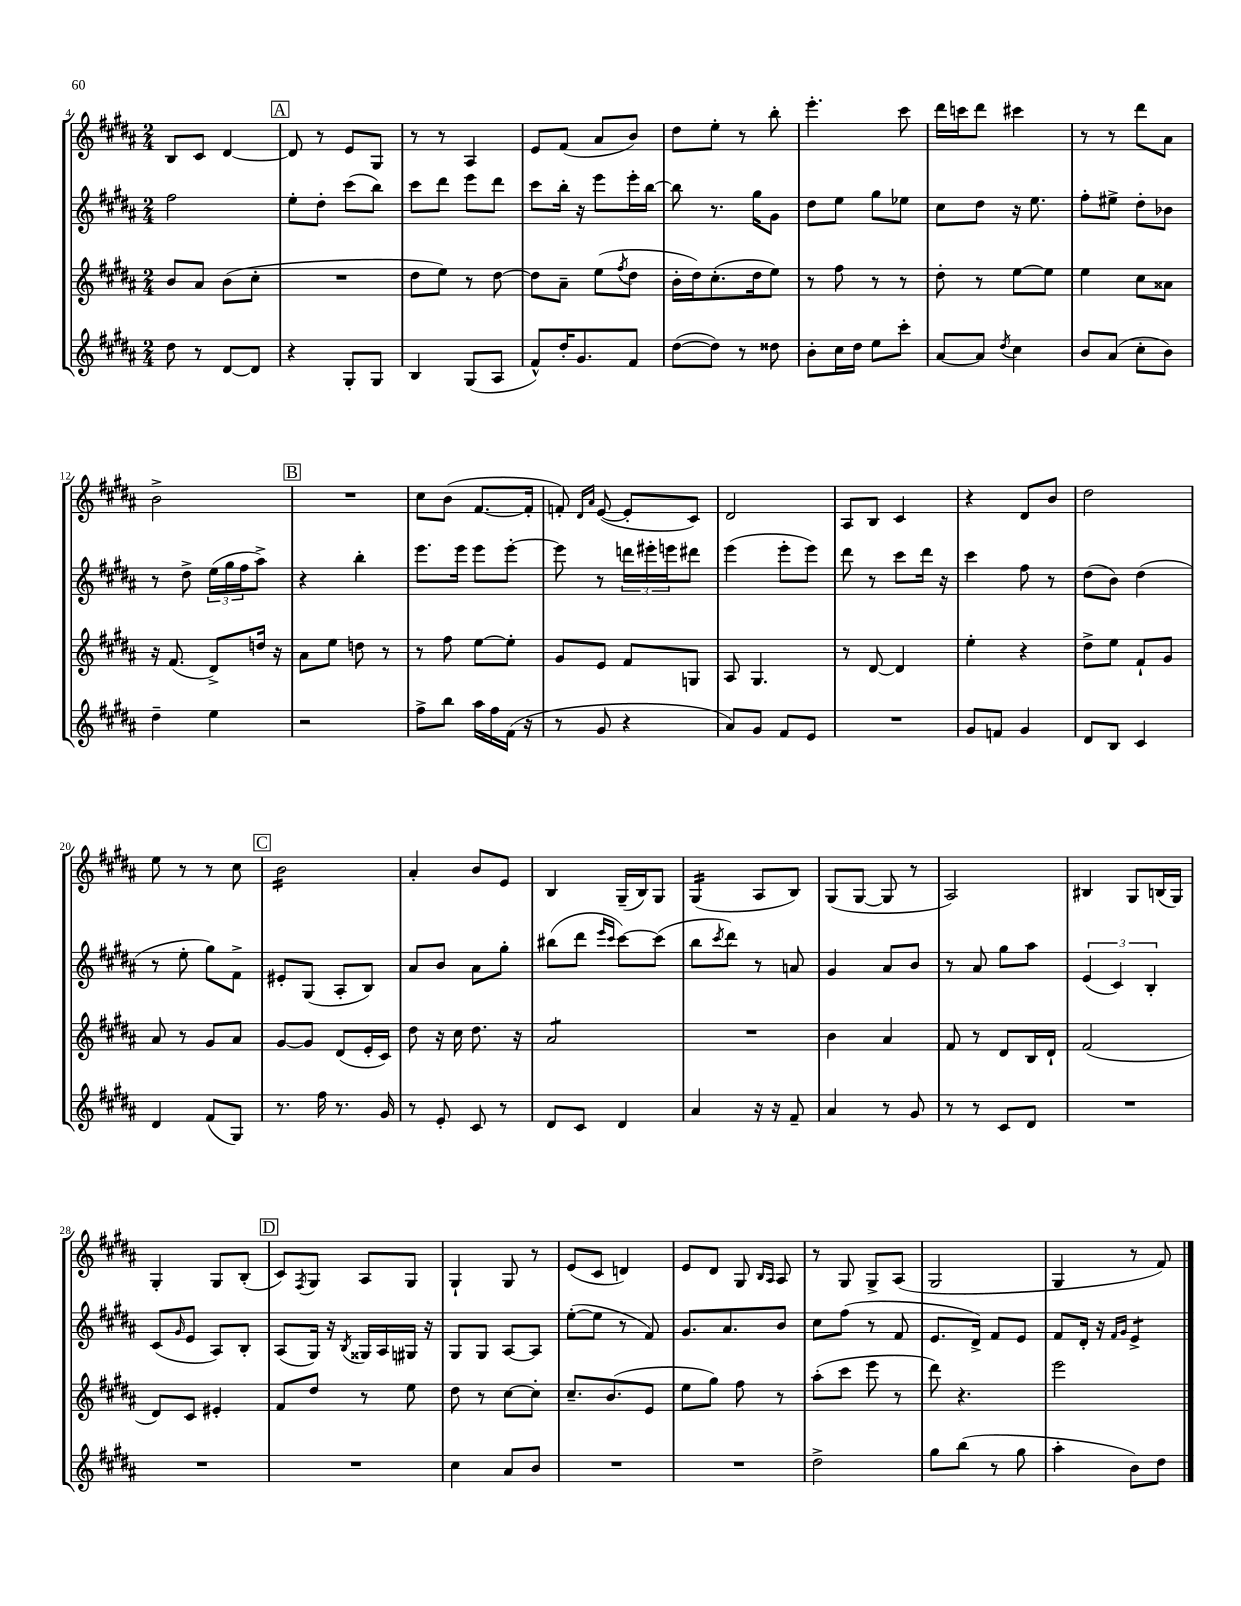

**kern	**kern	**kern	**kern
*staff4	*staff3	*staff2	*staff1
*clefG2	*clefG2	*clefG2	*clefG2
*k[f#c#g#d#a#]	*k[f#c#g#d#a#]	*k[f#c#g#d#a#]	*k[f#c#g#d#a#]
*M2/4	*M2/4	*M2/4	*M2/4
8dd#	8b	2ff#	8B
8r	8a#	.	8c#
[8d#	(8b	.	[4d#
8d#]	8cc#'	.	.
=	=	=	=
4r	2r	8ee'	8d#]
.	.	8dd#'	8r
8G#'	.	(8ccc#	8e
8G#	.	8bb)	8G#
=	=	=	=
4B	8dd#	8ccc#	8r
.	8ee)	8ddd#	8r
(8G#	8r	8eee	4A#
8A#	[8dd#	8ddd#	.
=	=	=	=
8f#^^)	8dd#]	8ccc#	8e
16dd#'	8a#~	16bb'	(8f#
8.g#	.	16r	.
.	(8ee	8eee	8a#
.	8qff#	.	.
8f#	8dd#	16eee'	8b)
.	.	[16bb	.
=	=	=	=
([8dd#	16b'	8bb]	8dd#
.	16dd#)	.	.
8dd#])	(8.cc#'	8.r	8ee'
8r	.	.	8r
.	16dd#	16gg#	.
8dd##	8ee)	8g#	8bb'
=	=	=	=
8b'	8r	8dd#	4.eee'
16cc#	8ff#	8ee	.
16dd#	.	.	.
8ee	8r	8gg#	.
8ccc#'	8r	8ee-	8ccc#
=	=	=	=
[8a#	8dd#'	8cc#	16ddd#
.	.	.	16ccc
8a#]	8r	8dd#	8ddd#
8qdd#	.	.	.
4cc#	[8ee	16r	4ccc#
.	.	8.ee	.
.	8ee]	.	.
=	=	=	=
8b	4ee	8ff#'	8r
(8a#	.	8ee#^	8r
8cc#'	8cc#	8dd#'	8ddd#
8b)	8a##	8b-	8a#
=	=	=	=
4dd#~	16r	8r	2b^
.	(8.f#	.	.
.	.	8dd#^	.
4ee	8d#^)	(24ee	.
.	.	24gg#	.
.	.	24ff#	.
.	16dd	8aa#^)	.
.	16r	.	.
=	=	=	=
2r	8a#	4r	2r
.	8ee	.	.
.	8dd	4bb'	.
.	8r	.	.
=	=	=	=
8ff#^	8r	8.eee	8cc#
8bb	8ff#	.	(8b
.	.	16eee	.
16aa#	[8ee	8eee	[8.f#
16ff#	.	.	.
(16f#	8ee']	[8eee'	.
16r	.	.	16f#']
=	=	=	=
8r	8g#	8eee]	8f')
.	.	.	16qqd#
.	.	.	16qqa#
8g#	8e	8r	([8e
4r	8f#	24ddd	8e']
.	.	24eee#'	.
.	.	24eee	.
.	8G	8ddd#	8c#)
=	=	=	=
8a#)	8A#	(4eee	2d#
8g#	4.G#	.	.
8f#	.	8eee'	.
8e	.	8eee)	.
=	=	=	=
2r	8r	8ddd#	8A#
.	[8d#	8r	8B
.	4d#]	8ccc#	4c#
.	.	16ddd#	.
.	.	16r	.
=	=	=	=
8g#	4ee'	4ccc#	4r
8f	.	.	.
4g#	4r	8ff#	8d#
.	.	8r	8b
=	=	=	=
8d#	8dd#^	(8dd#	2dd#
8B	8ee	8b)	.
4c#	8f#`	(4dd#	.
.	8g#	.	.
=	=	=	=
4d#	8a#	8r	8ee
.	8r	8ee'	8r
(8f#	8g#	8gg#)	8r
8G#)	8a#	8f#^	8cc#
=	=	=	=
8.r	[8g#	8e#'	2b
.	8g#]	(8G#	.
16ff#	.	.	.
8.r	(8d#	8A#'	.
.	16e'	8B)	.
16g#	16c#)	.	.
=	=	=	=
8r	8dd#	8a#	4a#'
8e'	16r	8b	.
.	16cc#	.	.
8c#	8.dd#	8a#	8b
8r	.	8gg#'	8e
.	16r	.	.
=	=	=	=
8d#	2a#	(8bb#	4B
8c#	.	8ddd#	.
.	.	16qqeee	.
.	.	16qqccc#	.
4d#	.	[8ccc#)	(16G#~
.	.	.	16B)
.	.	(8ccc#]	8G#
=	=	=	=
4a#	2r	8bb	(4G#
.	.	8qccc#	.
.	.	8ddd#)	.
16r	.	8r	8A#
16r	.	.	.
8f#~	.	8a	8B)
=	=	=	=
4a#	4b	4g#	(8G#
.	.	.	[8G#
8r	4a#	8a#	8G#]
8g#	.	8b	8r
=	=	=	=
8r	8f#	8r	2A#)
8r	8r	8a#	.
8c#	8d#	8gg#	.
8d#	16B	8aa#	.
.	16d#`	.	.
=	=	=	=
2r	(2f#	(6e	4B#
.	.	6c#)	.
.	.	.	8G#
.	.	6B'	.
.	.	.	(16B
.	.	.	16G#)
=	=	=	=
2r	8d#)	(8c#	4G#'
.	.	16qqg#	.
.	8c#	8e	.
.	4e#'	8A#)	8G#
.	.	8B'	(8B'
=	=	=	=
2r	8f#	(8A#	8c#)
.	.	.	8qF#
.	8dd#	16G#)	8G#
.	.	16r	.
.	.	8qB	.
.	8r	16G##	8A#
.	.	16A#	.
.	8ee	16G#	8G#
.	.	16r	.
=	=	=	=
4cc#	8dd#	8G#	4G#`
.	8r	8G#	.
8a#	[8cc#	[8A#	8G#
8b	8cc#']	8A#]	8r
=	=	=	=
2r	8.cc#~	([8ee'	(8e
.	.	8ee]	8c#
.	(8.b	.	.
.	.	8r	4d)
.	8e	8f#)	.
=	=	=	=
2r	8ee	8.g#	8e
.	8gg#)	.	8d#
.	.	8.a#	.
.	8ff#	.	8G#
.	.	.	16qqB
.	.	.	16qqA#
.	8r	8b	8A#
=	=	=	=
2dd#^	(8aa#'	8cc#	8r
.	8ccc#	(8ff#	8G#
.	8eee	8r	8G#^
.	8r	8f#	(8A#
=	=	=	=
8gg#	8ddd#)	8.e	2G#
(8bb	4.r	.	.
.	.	16d#^)	.
8r	.	8f#	.
8gg#	.	8e	.
=	=	=	=
4aa#'	2eee	8f#	4G#
.	.	16d#'	.
.	.	16r	.
.	.	16qqf#	.
.	.	16qqg#	.
8b)	.	4e^	8r
8dd#	.	.	8f#)
==	==	==	==
*-	*-	*-	*-
